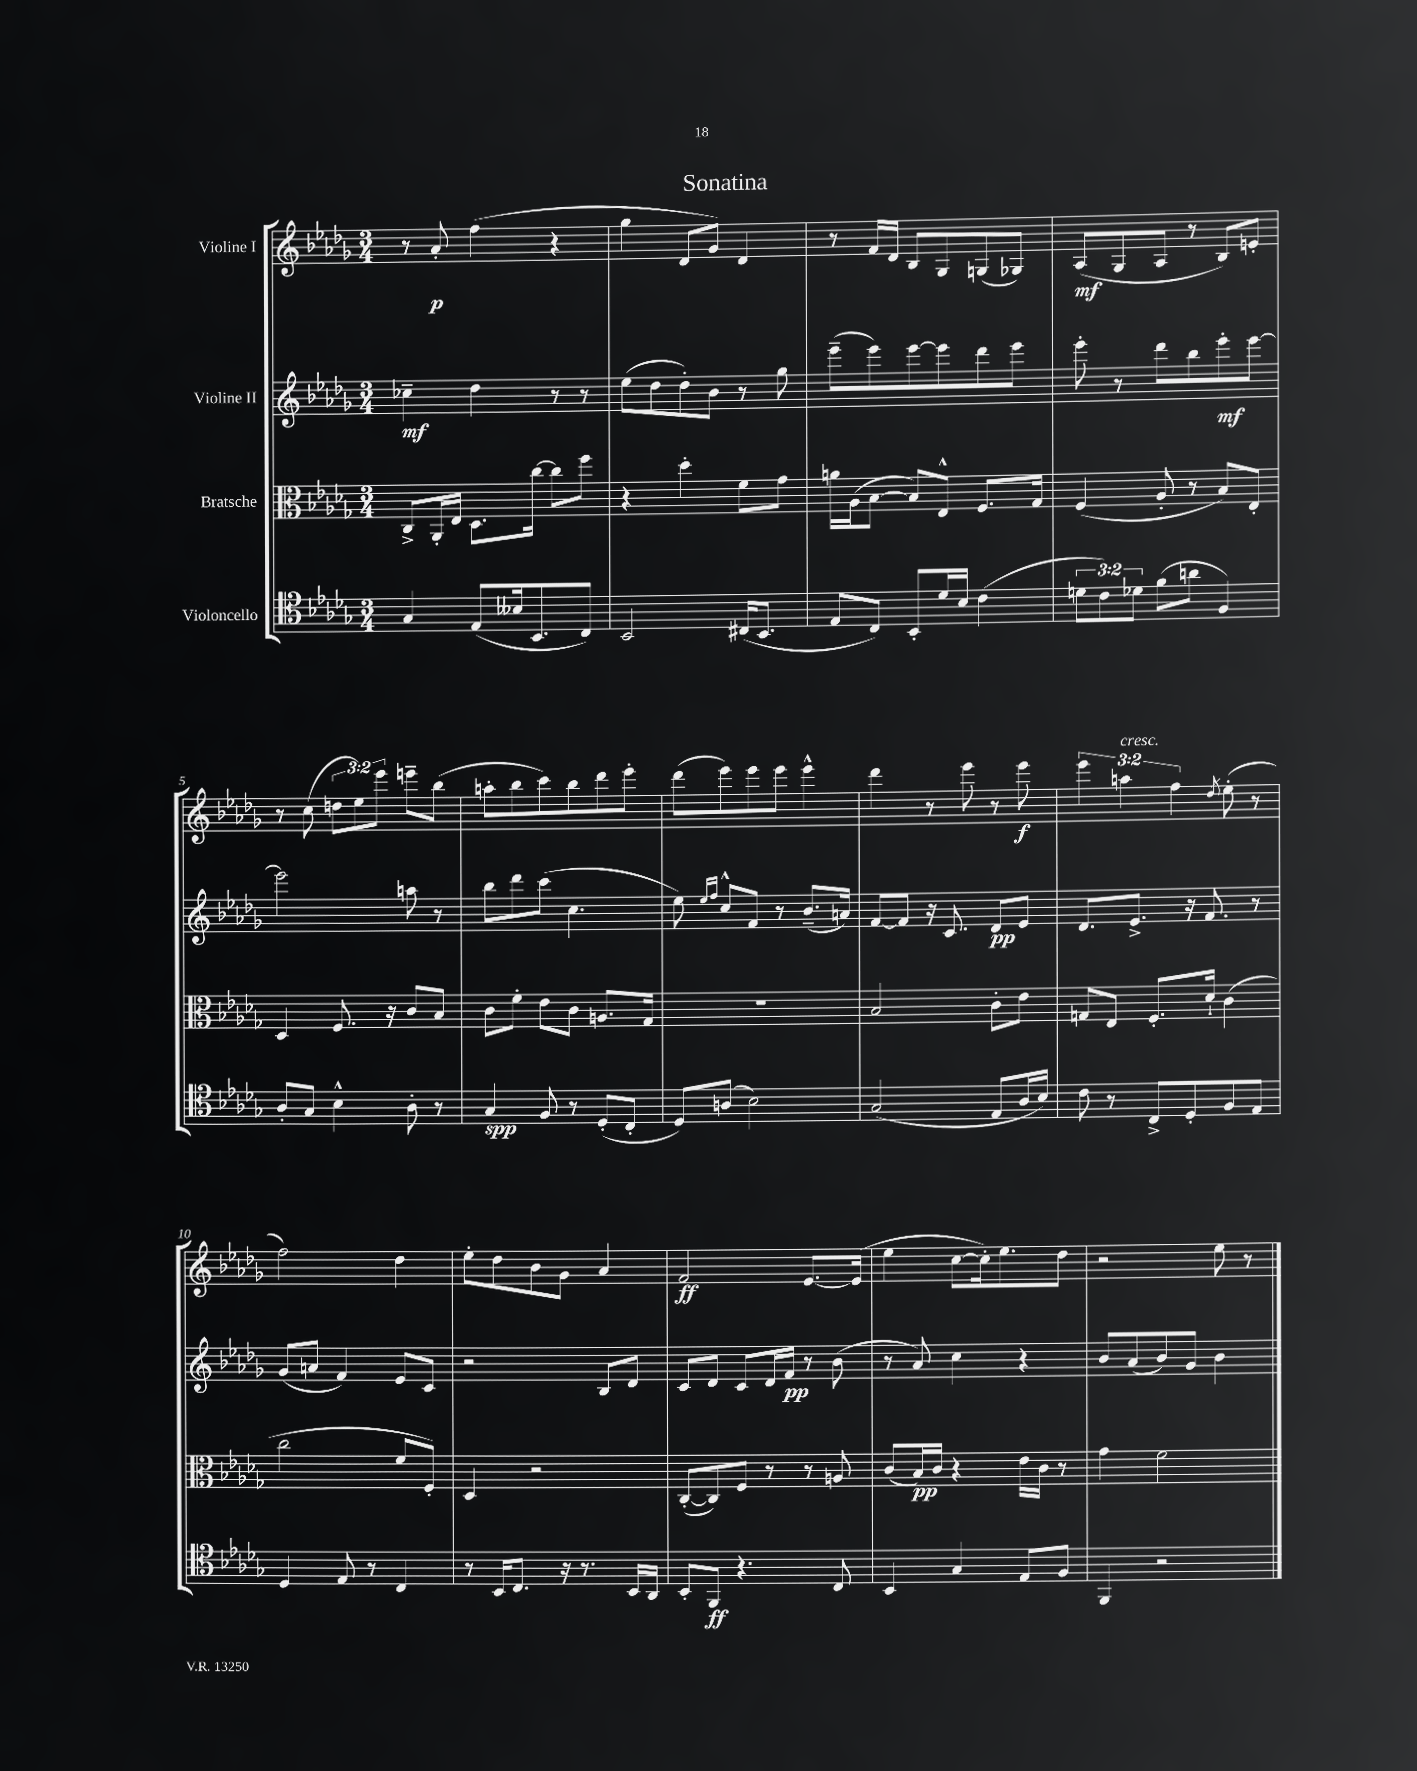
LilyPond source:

\header { title = "Sonatina" }
<<
\new StaffGroup <<
\new Staff = "s0" \with { instrumentName = "Violine I" } {
    \clef treble \key des \major \numericTimeSignature \time 3/4 \override Staff.TupletNumber.text = #tuplet-number::calc-fraction-text
    r8 aes'8-.\p f''4( r4 |
    ges''4 des'8 ges'8) des'4 |
    r8 f'16 des'16 bes8 ges8 g8( ges8) |
    aes8\mf( ges8 aes8 r8 bes8) e'8-. |
    r8 c''8( \tuplet 3/2 { d''8 ees''8) ees'''8 } e'''8-- bes''8( |
    a''8-. bes''8 c'''8) bes''8 des'''8 ees'''8-. |
    des'''8( ees'''8) ees'''8 ees'''8 ees'''4-^ |
    des'''4 r8 ees'''8 r8 ees'''8\f |
    \tuplet 3/2 { ees'''4 a''4^\markup { \italic "cresc." } f''4 } \acciaccatura { des''8 } ees''8-.( r8 |
    f''2) des''4 |
    ees''8-. des''8 bes'8 ges'8 aes'4 |
    f'2\ff ees'8.~ ees'16( |
    ees''4 c''8~ c''16-.) ees''8. des''8 |
    r2 ees''8 r8 \bar "|." |
}
\new Staff = "s1" \with { instrumentName = "Violine II" } {
    \clef treble \key des \major \numericTimeSignature \time 3/4
    ces''4--\mf des''4 r8 r8 |
    ees''8( des''8 des''8-.) bes'8 r8 ges''8 |
    ees'''8--( ees'''8) ees'''8~ ees'''8 des'''8 ees'''8 |
    ees'''8-. r8 des'''8 bes''8 ees'''8-.\mf ees'''8~ |
    ees'''2 a''8 r8 |
    bes''8 des'''8 c'''8( c''4. |
    ees''8) \grace { ees''16 f''16 } c''8-^ f'8 r8 bes'8.--( a'16) |
    f'8~ f'8 r16 c'8. des'8\pp ees'8 |
    des'8. ees'8.-> r16 f'8. r8 |
    ges'8( a'8 f'4) ees'8 c'8 |
    r2 bes8 des'8 |
    c'8 des'8 c'8 des'16 f'16\pp r8 bes'8( |
    r8 aes'8) c''4 r4 |
    bes'8 aes'8( bes'8) ges'8 bes'4 \bar "|." |
}
\new Staff = "s2" \with { instrumentName = "Bratsche" } {
    \clef alto \key des \major \numericTimeSignature \time 3/4
    c8-> aes,16-. ees16 des8. c''16~ c''8 f''8 |
    r4 des''4-. f'8 ges'8 |
    a'16 aes16( bes8~ bes8) ees8-^ f8. ges16 |
    f4( aes8-. r8 bes8) ees8-. |
    des4 f8. r16 c'8 bes8 |
    c'8 f'8-. ees'8 c'8 a8. ges16 |
    R2. |
    bes2 c'8-. ees'8 |
    g8 ees8 f8.-. des'16-! c'4( |
    c''2 f'8 f8-.) |
    des4 r2 |
    c8~-.( c8) f8 r8 r8 a8 |
    c'8( bes16\pp) c'16 r4 ees'16 c'16 r8 |
    ges'4 f'2 \bar "|." |
}
\new Staff = "s3" \with { instrumentName = "Violoncello" } {
    \clef tenor \key des \major \numericTimeSignature \time 3/4 \override Staff.TupletNumber.text = #tuplet-number::calc-fraction-text
    ges4 ees8( beses16 bes,8. c8) |
    bes,2 cis16( bes,8. |
    ees8 c8) bes,8-. des'16 bes16 c'4( |
    \tuplet 3/2 { d'8 c'8) des'8 } f'8( a'8 f4) |
    aes8-. ges8 bes4-^ aes8-. r8 |
    ges4\spp f8 r8 des8-.( c8-. |
    des8) a8( bes2) |
    ges2( ees8 aes16 bes16) |
    c'8 r8 c8-> des8-. f8 ees8 |
    des4 ees8 r8 c4 |
    r8 bes,16 c8. r16 r8. bes,16 aes,16 |
    bes,8-. f,8\ff r4. c8 |
    bes,4 ges4 ees8 f8 |
    f,4 r2 \bar "|." |
}
>>
>>
